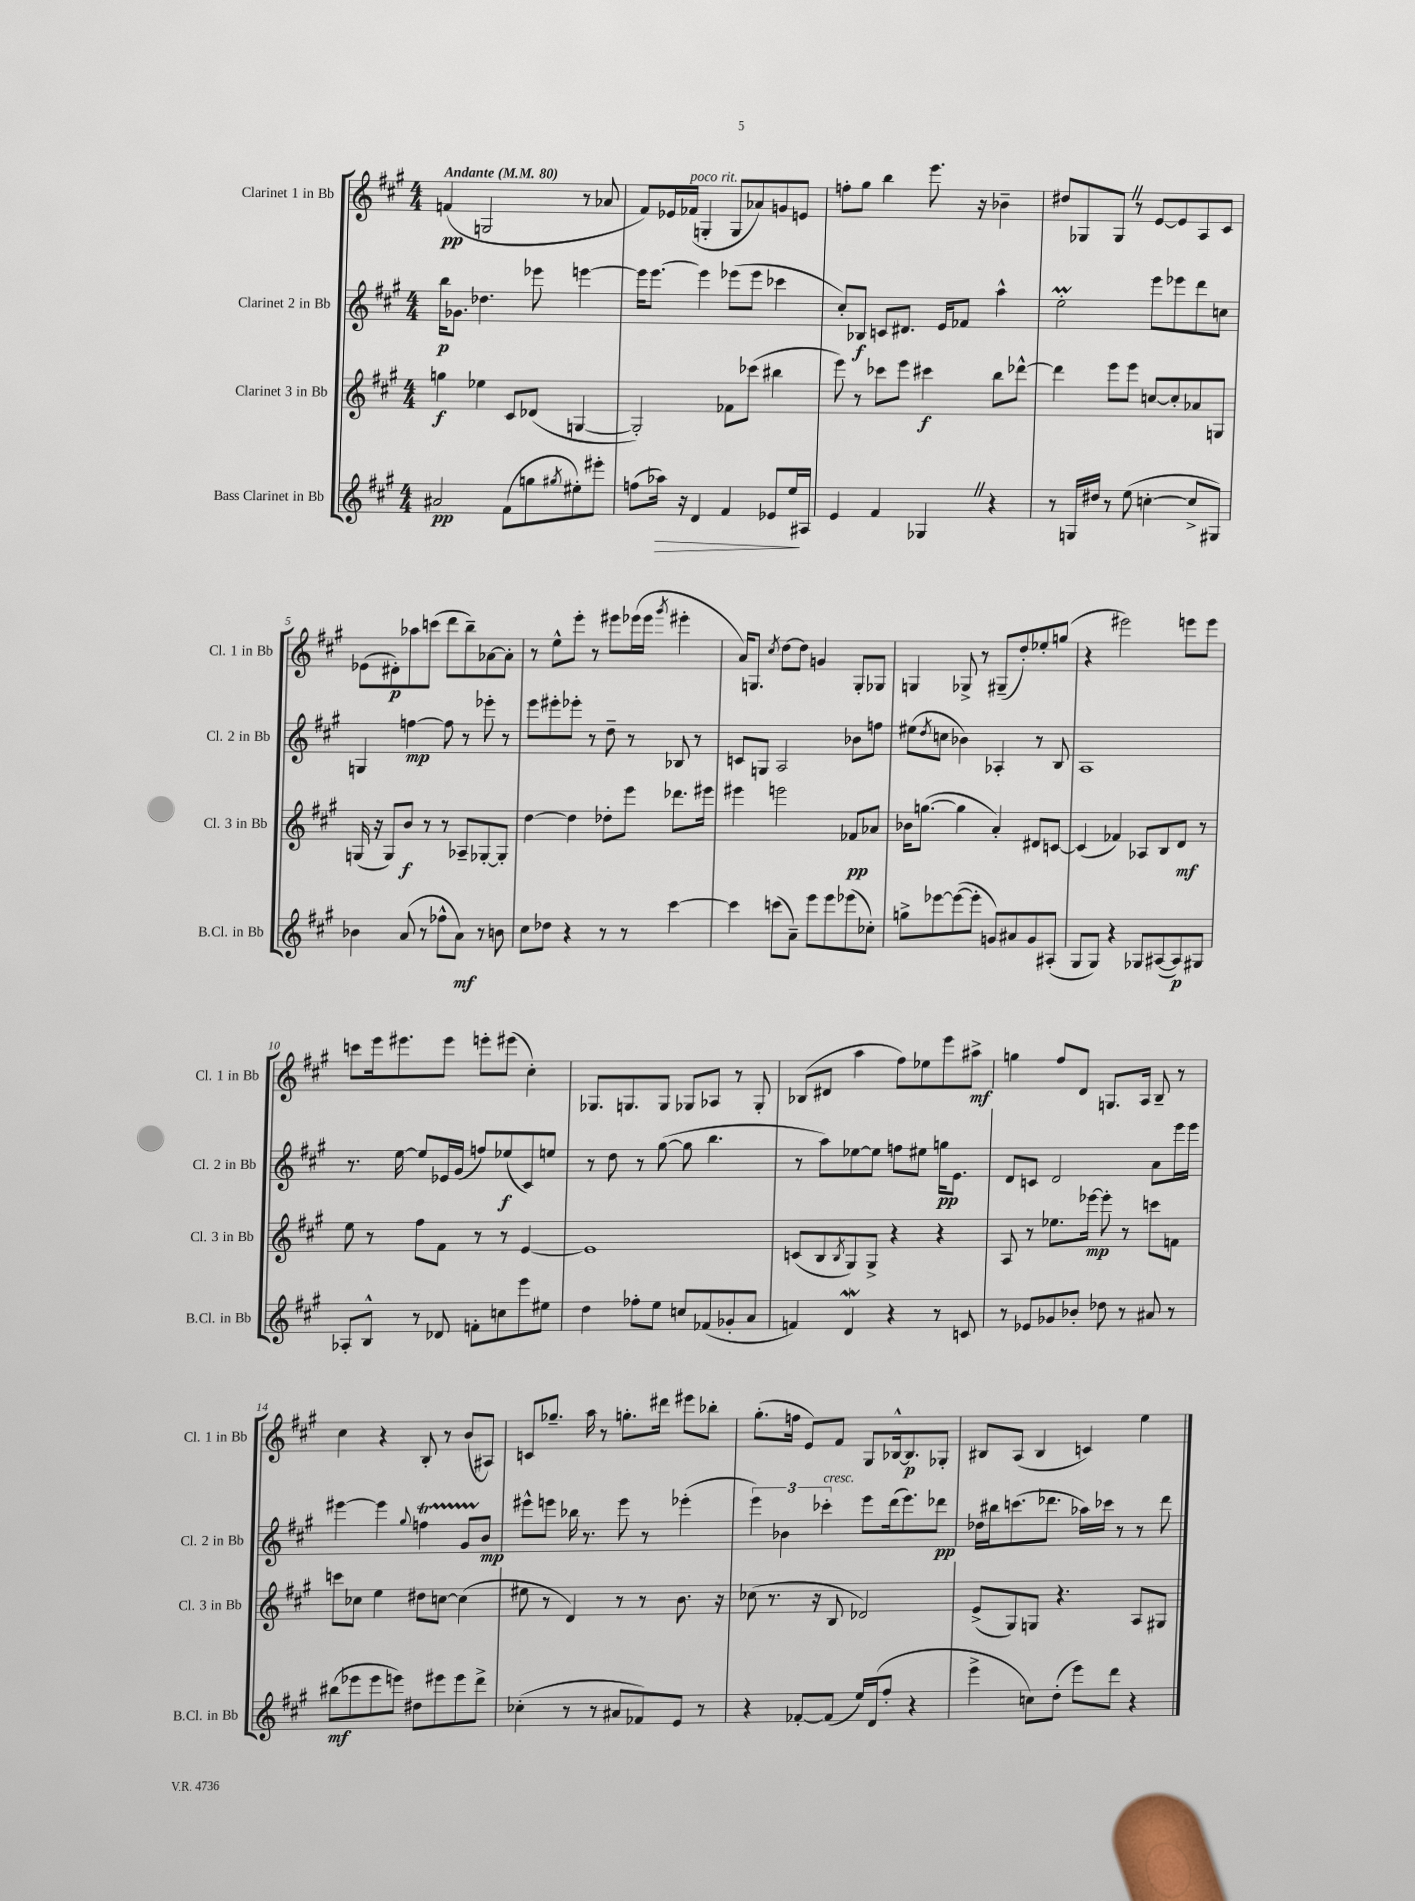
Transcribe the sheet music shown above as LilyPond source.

<<
\new StaffGroup <<
\new Staff = "s0" \with { instrumentName = "Clarinet 1 in Bb" shortInstrumentName = "Cl. 1 in Bb" } {
    \clef treble \key a \major \numericTimeSignature \time 4/4 \tempo "Andante" 4 = 80
    f'4\pp( g2 r8 aes'8 |
    fis'8) ees'16 fes'16^\markup { \italic "poco rit." }( g4-. g8 aes'8) g'8 e'8 |
    f''8-. gis''8 b''4 e'''8. r16 bes'4-- |
    dis''8 ges8 ges8 \once \override BreathingSign.text = \markup { \musicglyph "scripts.caesura.straight" } \breathe r8 e'8~ e'8 a8 cis'8 |
    ees'8( dis'8-.\p) aes''8 c'''8( d'''8 b''8--) aes'8~ aes'8-. |
    r8 e''8-^ e'''8-. r8 eis'''8 ees'''16( ees'''16 \acciaccatura { gis'''8 } eis'''4-. |
    a'16) g8. \acciaccatura { cis''8 } d''8~ d''8 g'4 g8-. ges8 |
    g4 ges8-> r8 gis8--( d''8-.) ees''8-. g''8( |
    r4 eis'''2) e'''8 e'''8 |
    c'''8 e'''16 eis'''8. eis'''8 e'''8-. eis'''8( cis''4-.) |
    ges8. g8. g8 ges8 aes8 r8 ges8-. |
    bes8( dis'8 a''4 fis''8) ees''8 e'''8 ais''8->\mf |
    g''4 fis''8 d'8 g8. a16 b8-- r8 |
    cis''4 r4 b8-. r8 b'8( ais8) |
    c'8 ges''8.-- a''16 r8 g''8.-. dis'''16 eis'''8 bes''8-. |
    gis''8.-.( f''16 e'8) fis'8 gis8 bes16~-^ bes8.\p ges8-. |
    bis8 a8( bis4 c'4) e''4 \bar "|." |
}
\new Staff = "s1" \with { instrumentName = "Clarinet 2 in Bb" shortInstrumentName = "Cl. 2 in Bb" } {
    \clef treble \key a \major \numericTimeSignature \time 4/4
    b''16\p ges'8. des''4. ees'''8 e'''4~ |
    e'''16 e'''8.~ e'''4 ees'''8( ees'''8 ces'''4 |
    cis''8-.) bes8\f c'8 dis'8. e'16 fes'8 a''4-^ |
    e''2-.\prall e'''8 ees'''8 d'''8 c''8 |
    g4 f''4~\mp f''8 r8 ees'''8-. r8 |
    e'''8 eis'''8-. ees'''8-. r8 d''8-- r8 bes8 r8 |
    c'8 g8 a2 bes'8 f''8 |
    eis''8( \acciaccatura { d''8 } c''8 bes'4) aes4-. r8 b8 |
    a1 |
    r8. e''16~ e''8 ees'16 gis'16( f''8) ees''8\f( cis'8) e''8 |
    r8 d''8 r8 gis''8~( gis''8 b''4. |
    r8 a''8) ees''8~ ees''8 f''8 eis''8 g''16\pp e'8. |
    d'8 c'8 d'2 a'8 e'''16 e'''16 |
    eis'''4~ eis'''4 \appoggiatura { gis''8 } f''4\startTrillSpan gis'8 b'8\stopTrillSpan\mp |
    eis'''8-^ e'''8 bes''16 r8. e'''8 r8 ees'''4-.( |
    \tuplet 3/2 { e'''4) bes'4 ces'''4-.^\markup { \italic "cresc." } } e'''8 d'''16( e'''8.) des'''8\pp |
    des''16 bis''16 c'''8.( des'''8. aes''16) ces'''16 r8 r8 des'''8 \bar "|." |
}
\new Staff = "s2" \with { instrumentName = "Clarinet 3 in Bb" shortInstrumentName = "Cl. 3 in Bb" } {
    \clef treble \key a \major \numericTimeSignature \time 4/4
    g''4\f ees''4 cis'8 des'8( g4~ |
    g2-.) fes'8 ces'''8( bis''4 |
    e'''8) r8 ces'''8 e'''8 cis'''4\f b''8 des'''8~-^ |
    des'''4 e'''8 e'''8 c''8~ c''8-. aes'8 g8 |
    g16( r16 g8) b'8\f r8 r8 aes8-- ges8~-. ges8-. |
    d''4~ d''4 des''8-. e'''8 des'''8. eis'''16 |
    eis'''4 e'''2 fes'8\pp aes'8 |
    bes'16 g''8.~( g''4 a'4-.) dis'8 c'8~ |
    c'4( fes'4) aes8 b8 d'8\mf r8 |
    e''8 r8 fis''8 fis'8 r8 r8 e'4~ |
    e'1 |
    c'8( b8 \acciaccatura { b8 } gis8) gis8-> r4 r4 |
    a8 r8 ees''8. ees'''16~\mp ees'''8-. r8 c'''8 f'8 |
    c'''8 ces''8 e''4 dis''8 c''8~ c''4( |
    eis''8 r8 d'4) r8 r8 b'8. r16 |
    ces''8( r8. r16 b8 des'2) |
    e'8->( gis8) g8 r4. a8 gis8 \bar "|." |
}
\new Staff = "s3" \with { instrumentName = "Bass Clarinet in Bb" shortInstrumentName = "B.Cl. in Bb" } {
    \clef treble \key a \major \numericTimeSignature \time 4/4
    ais'2\pp fis'8( g''8 \acciaccatura { gis''8 } eis''8-.) eis'''8-. |
    f''8( aes''16\>) r16 d'4 fis'4 ees'8 e''16\! ais16 |
    e'4 fis'4 ges4 \once \override BreathingSign.text = \markup { \musicglyph "scripts.caesura.straight" } \breathe r4 |
    r8 g16 dis''16 r8 e''8( c''4~-. c''8-> gis8) |
    bes'4 a'8( r8 fes''8-^ a'8\mf) r8 b'8 |
    cis''8 des''8 r4 r8 r8 cis'''4~ |
    cis'''4 c'''8( a'8--) e'''8 e'''8 ees'''8( ces''8-.) |
    g''8-> ees'''8~ ees'''8~( ees'''8-. g'8) ais'8 g'8 ais8-.( |
    gis8 gis8) r4 ges8 ais8~( ais8\p) gis8 |
    aes8-. b8-^ r8 des'8 f'8-. c''8 e'''8 eis''8 |
    d''4 fes''8-. e''8 c''8 fes'8( ges'8-. a'8 |
    f'4) d'4\mordent r4 r8 c'8 |
    r8 ees'8 ges'8 bes'8-. des''8 r8 ais'8 r8 |
    bis''8\mf( ees'''8 ees'''8 e'''8) dis''8 eis'''8 eis'''8 d'''8-> |
    ces''4-.( r8 r8 ais'8 fes'8) e'8 r8 |
    r4 fes'8~-. fes'8( e''16) d'16( fis''8-. r4 |
    e'''4-> c''8) d''8-.( e'''8) d'''8 r4 \bar "|." |
}
>>
>>
